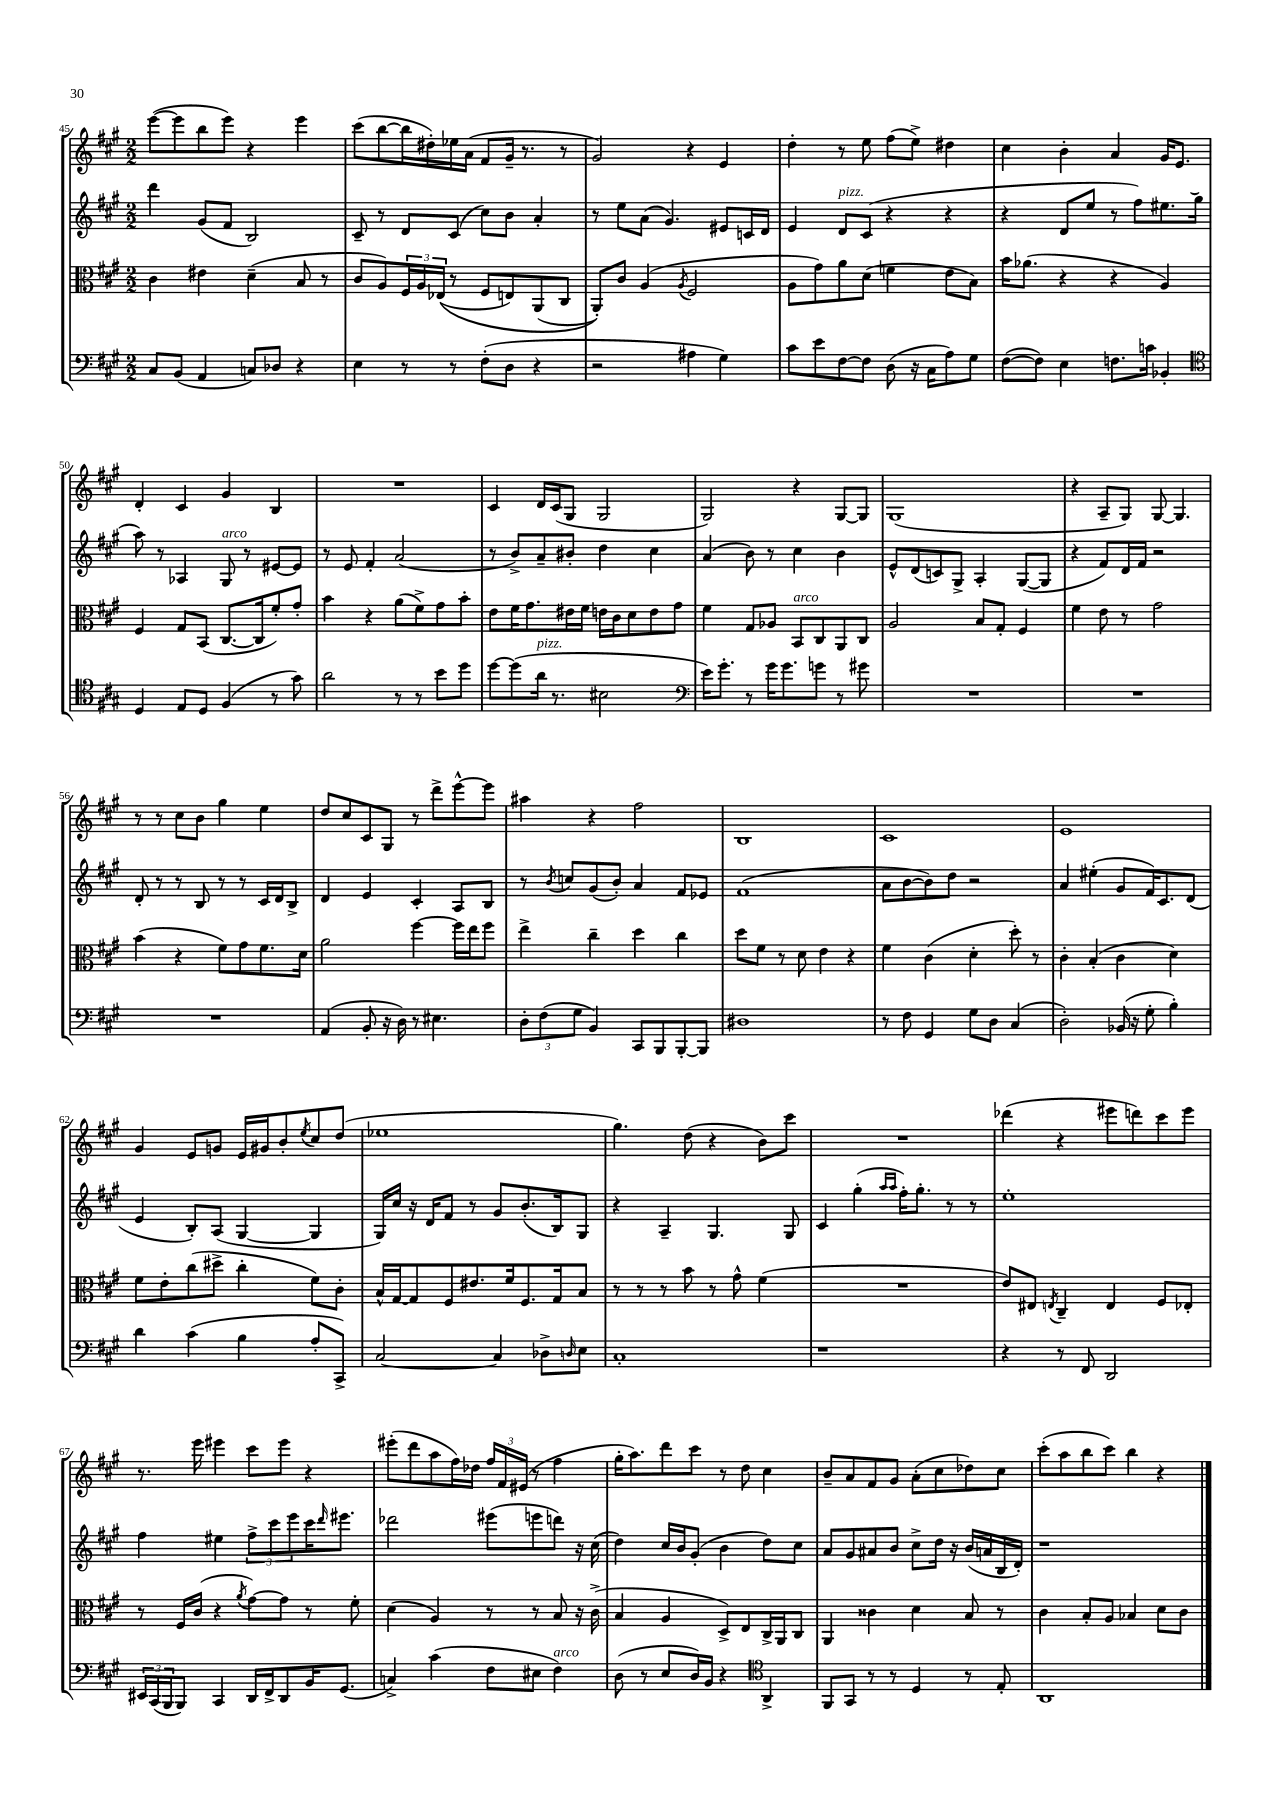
<<
\new StaffGroup <<
\new Staff = "s0" {
    \clef treble \key a \major \numericTimeSignature \time 2/2
    e'''8~( e'''8 b''8 e'''8) r4 e'''4 |
    cis'''8( b''8~ b''16 dis''16-.) ees''16 a'16( fis'8 gis'16-- r8. r8 |
    gis'2) r4 e'4 |
    d''4-. r8 e''8 fis''8( e''8->) dis''4 |
    cis''4 b'4-. a'4 gis'16 e'8. |
    d'4-. cis'4 gis'4 b4 |
    R1 |
    cis'4 d'16 cis'16( gis8 gis2 |
    gis2) r4 gis8~ gis8 |
    gis1( |
    r4 a8-- gis8) gis8~ gis4. |
    r8 r8 cis''8 b'8 gis''4 e''4 |
    d''8 cis''8 cis'8 gis8 r8 d'''8-> e'''8~-^ e'''8 |
    ais''4 r4 fis''2 |
    b1 |
    cis'1 |
    e'1 |
    gis'4 e'8 g'8 e'16 gis'16 b'8-. \acciaccatura { e''8 } cis''8 d''8( |
    ees''1 |
    gis''4.) d''8( r4 b'8) cis'''8 |
    R1 |
    des'''4( r4 eis'''8 d'''8) cis'''8 eis'''8 |
    r8. e'''16 eis'''4 cis'''8 eis'''8 r4 |
    eis'''8-.( d'''8 a''8 fis''16) des''16 \tuplet 3/2 { fis''16 fis'16 eis'16( } r8 fis''4 |
    gis''16-. a''8.) d'''8 cis'''8 r8 d''8 cis''4 |
    b'8-- a'8 fis'8 gis'8 a'8-.( cis''8 des''8) cis''8 |
    cis'''8-.( a''8 b''8 cis'''8) b''4 r4 \bar "|." |
}
\new Staff = "s1" {
    \clef treble \key a \major \numericTimeSignature \time 2/2
    d'''4 gis'8( fis'8 b2) |
    cis'8-- r8 d'8 cis'8( cis''8) b'8 a'4-. |
    r8 e''8 a'8( gis'4.) eis'8 c'16 d'16 |
    e'4 d'8^\markup { \italic "pizz." } cis'8( r4 r4 |
    r4 d'8 e''8 r8 fis''8) eis''8. gis''16( |
    a''8) r8 aes4 gis8^\markup { \italic "arco" } r8 eis'8~ eis'8 |
    r8 e'8 fis'4-. a'2( |
    r8 b'8->) a'8-- bis'8-. d''4 cis''4 |
    a'4( b'8) r8 cis''4 b'4 |
    e'8-^ d'8( c'8) gis8-> a4-. gis8~( gis8 |
    r4 fis'8) d'16 fis'16 r2 |
    d'8-. r8 r8 b8 r8 r8 cis'16 d'16 b8-> |
    d'4 e'4 cis'4-. a8 b8 |
    r8 \acciaccatura { b'8 } c''8 gis'8( b'8-.) a'4 fis'8 ees'8 |
    fis'1( |
    a'8 b'8~ b'8) d''8 r2 |
    a'4 eis''4-.( gis'8 fis'16) cis'8. d'8( |
    e'4 b8-.) a8( gis4~ gis4 |
    gis16) cis''16 r16 d'16 fis'8 r8 gis'8 b'8.-.( b16) gis8 |
    r4 a4-- gis4. gis8 |
    cis'4 gis''4-.( \grace { a''16 a''16 } fis''16-.) gis''8.-. r8 r8 |
    e''1-. |
    fis''4 eis''4 \tuplet 3/2 { fis''8-> cis'''8 e'''8 } cis'''16 \grace { d'''16 } eis'''8. |
    des'''2 eis'''8( e'''8 d'''8) r16 cis''16( |
    d''4) cis''16 b'16 gis'8-.( b'4 d''8) cis''8 |
    a'8 gis'8 ais'8 b'8 cis''8-> d''16 r16 b'16( a'16 b16 d'16-.) |
    r1 \bar "|." |
}
\new Staff = "s2" {
    \clef alto \key a \major \numericTimeSignature \time 2/2
    cis'4 eis'4 d'4--( b8 r8 |
    cis'8 a8) \tuplet 3/2 { fis16 a16 ees16(\( } r8 fis8 e8) a,8( cis8 |
    a,8-.)\) cis'8 a4( \acciaccatura { a8 } fis2 |
    a8 gis'8) a'8 d'8( f'4 e'8 b8) |
    b'16 aes'8.( r4 r4 a4) |
    fis4 gis8 b,8( cis8.~ cis16 fis'8-.) gis'8-. |
    b'4 r4 a'8( fis'8->) gis'8 b'8-. |
    e'8 fis'16 gis'8. eis'16 fis'16 e'16 cis'16 d'8 e'8 gis'8 |
    fis'4 gis8 aes8 b,8^\markup { \italic "arco" } cis8 a,8 cis8 |
    a2 b8 gis8-. fis4 |
    fis'4 e'8 r8 gis'2 |
    b'4( r4 fis'8) gis'8 fis'8. d'16 |
    a'2 fis''4~ fis''16 e''16 fis''8 |
    e''4-> cis''4-- d''4 cis''4 |
    d''8 fis'8 r8 d'8 e'4 r4 |
    fis'4 cis'4( d'4-. d''8-.) r8 |
    cis'4-. b4-.( cis'4 d'4) |
    fis'8 e'8-. cis''8( dis''8-> cis''4-. fis'8) cis'8-. |
    b16-^ gis16~ gis8 fis8 eis'8. fis'16 fis8. gis16 b8 |
    r8 r8 r8 b'8 r8 gis'8-^ fis'4( |
    R1 |
    e'8) eis8 \acciaccatura { e8 } cis4-- e4 fis8 ees8-. |
    r8 fis16 cis'16( r4 \acciaccatura { a'8 } gis'8~) gis'8 r8 fis'8-. |
    d'4( a4) r8 r8 b8 r16 cis'16->( |
    b4 a4 d8->) e8 cis16-> a,16 cis8 |
    a,4 cisis'4 d'4 b8 r8 |
    cis'4 b8-. a8 bes4 d'8 cis'8 \bar "|." |
}
\new Staff = "s3" {
    \clef bass \key a \major \numericTimeSignature \time 2/2
    cis8 b,8( a,4 c8) des8 r4 |
    e4 r8 r8 fis8-.( d8 r4 |
    r2 ais4 gis4) |
    cis'8 e'8 fis8~ fis8 d8( r16 cis16 a8) gis8 |
    fis8~( fis8) e4 f8. c'16 bes,4-. |
    \clef tenor d4 e8 d8 fis4( r8 gis'8) |
    a'2 r8 r8 b'8 d''8 |
    d''8~ d''8( a'16^\markup { \italic "pizz." } r8. bis2 |
    \clef bass e'16) gis'8.-. r8 gis'16 gis'8. g'8 r8 gis'8 |
    R1 |
    R1 |
    R1 |
    a,4( b,8-. r16 d16) r8 eis4. |
    \tuplet 3/2 { d8-. fis8( gis8 } b,4) cis,8 b,,8 b,,8~-. b,,8 |
    dis1 |
    r8 fis8 gis,4 gis8 d8 cis4( |
    d2-.) bes,16( r16 gis8-. b4-.) |
    d'4 cis'4( b4 a8-. cis,8->) |
    cis2~ cis4 des8-> \grace { d16 } e8 |
    cis1-. |
    r1 |
    r4 r8 fis,8 d,2 |
    \tuplet 3/2 { eis,16 cis,16( b,,16 } b,,8) cis,4 d,16 fis,16-> d,8 b,16 gis,8.( |
    c4->) cis'4( fis8 eis8 fis4^\markup { \italic "arco" }) |
    d8( r8 e8 d16) b,16 r4 \clef tenor a,4-> |
    fis,8 gis,8 r8 r8 d4 r8 e8-. |
    a,1 \bar "|." |
}
>>
>>
\layout { \context { \Score currentBarNumber = #45 } }
